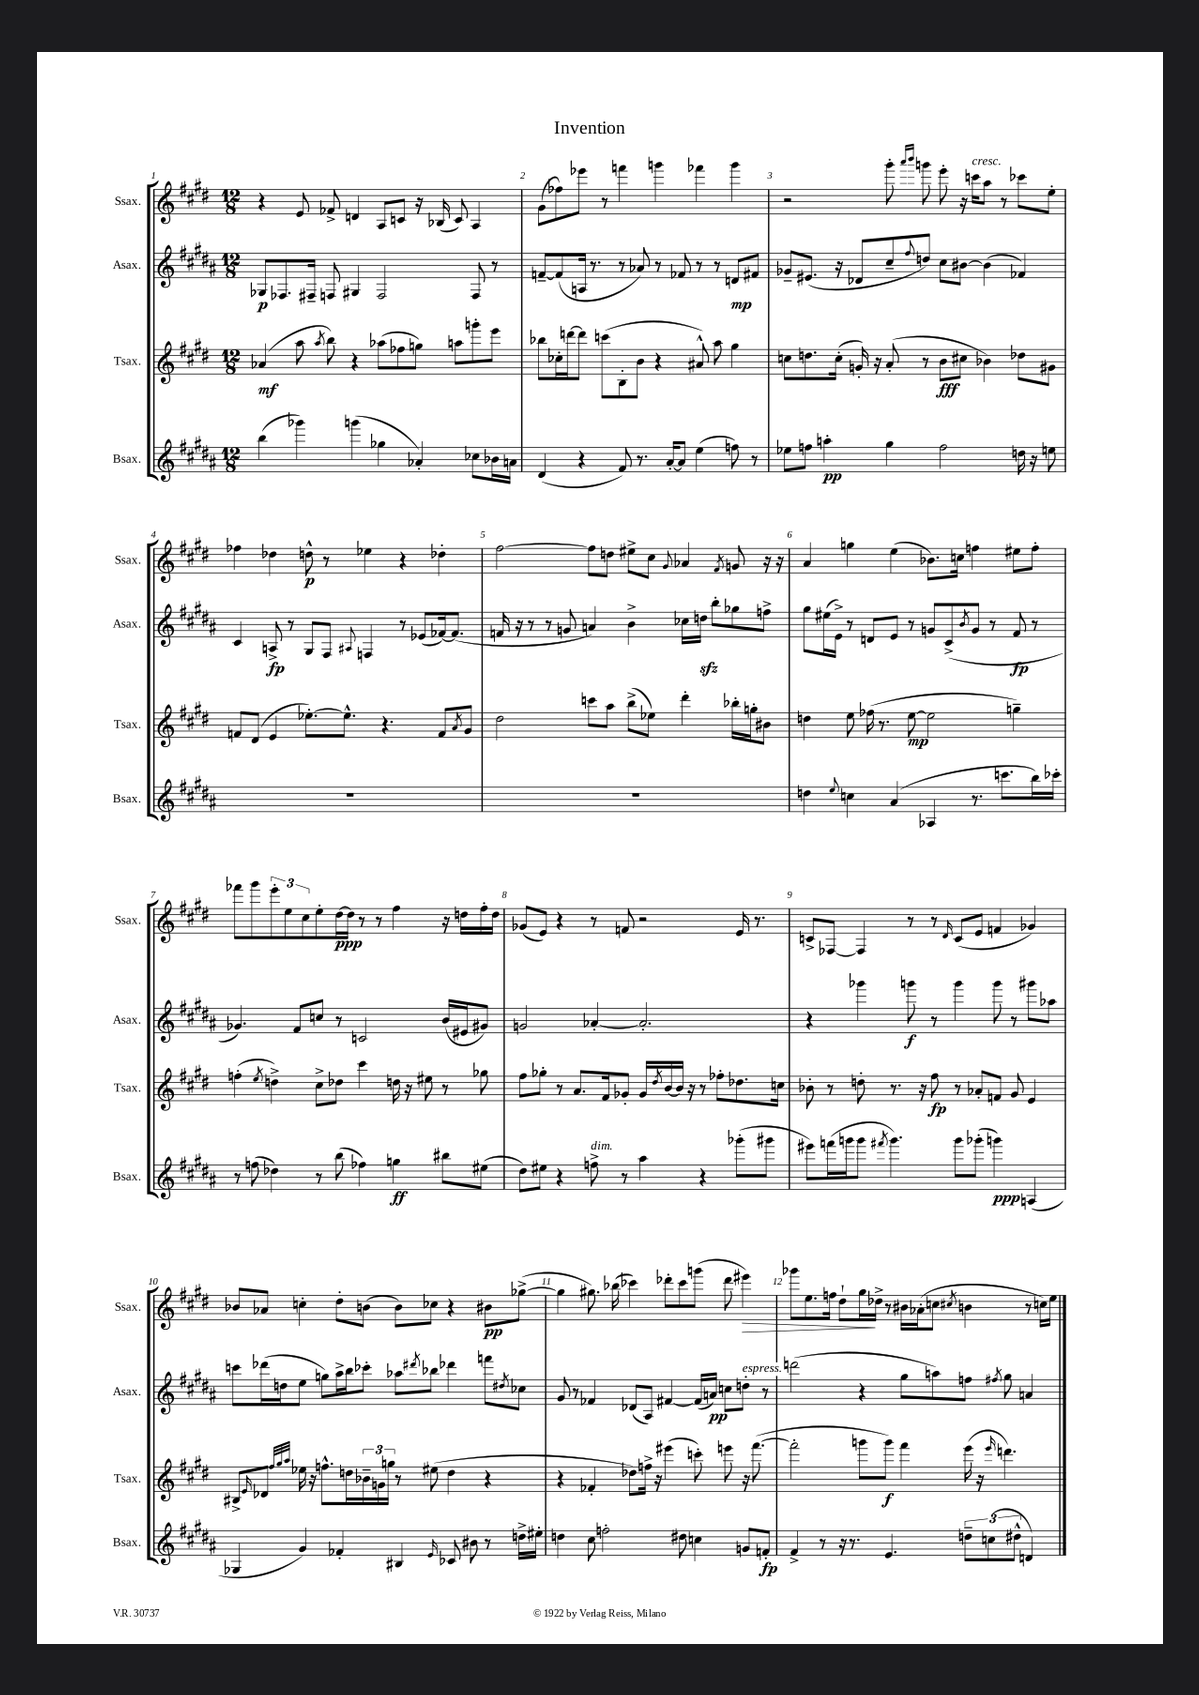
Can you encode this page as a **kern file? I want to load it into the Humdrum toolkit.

**kern	**kern	**kern	**kern
*staff4	*staff3	*staff2	*staff1
*clefG2	*clefG2	*clefG2	*clefG2
*k[f#c#g#d#a#]	*k[f#c#g#d#]	*k[f#c#g#d#a#]	*k[f#c#g#d#]
*M12/8	*M12/8	*M12/8	*M12/8
(4bb	(4a-	8G-	4r
.	.	8.F-	.
4ggg-)	8aa	.	8e
.	.	16F#~	.
.	8qaa	.	.
.	8bb)	8F	8f-^
(4ggg	4r	4G#	4d
4gg-	(8aa-	2F	8A
.	8ff-	.	8c
4a-')	8gg)	.	16r
.	.	.	(16B-
.	8aa	.	8c)
8cc-	8ggg'	8F	4A
16b-	8eee	8r	.
16a	.	.	.
=	=	=	=
(4d#	8bb-	[8f~	(8g#
.	16cc-'	(8f]	8ff-)
.	[16ddd	.	.
4r	8ddd]	16A	8eee-
.	.	8.r	.
.	(8ccc	.	8r
8f#)	8B'	8r	4fff
8.r	8b	8a-)	.
.	4r	8r	4ggg
[16a#'	.	.	.
8a#]	.	8f-	.
(4ee	8a#^^)	8r	4fff-
.	8aa	8r	.
8ff)	4gg#	8d	4ggg
8r	.	8f#	.
=	=	=	=
8ee-	8cc	8g-~	2r
8ff	8.dd	(8.e#	.
4aa'	.	.	.
.	(16cc'	16r	.
.	16g')	8d-	.
.	16r	.	.
4gg#	(8a'	8cc#~	8ggg#'
.	.	.	16qqaaa
.	.	8qqff#	16qqbbb
.	8r	8dd)	8ggg
2ff	8b	8cc#	8eee'
.	8cc#	[8b#	16r
.	.	.	16ccc
.	4b-)	(4b#]	8aa
.	.	.	8r
16dd	8dd-	4f-)	8ccc-
16r	.	.	.
8ee	8g#	.	8ee'
=	=	=	=
1.r	8f	4c#	4ff-
.	(8d#	.	.
.	4e	8A^	4dd-
.	.	8r	.
.	[8.ee-')	8G#	8dd^^
.	.	8F#	8r
.	8.ee-^^]	.	.
.	.	8qqA#	.
.	.	4F	4ee-
.	4.r	.	.
.	.	8r	4r
.	.	(8e-	.
.	8f	[16f-)	4dd-'
.	.	(8.f-]	.
.	8qa	.	.
.	8g#	.	.
=	=	=	=
1.r	2dd#	16f	[2ff#
.	.	16r	.
.	.	8r	.
.	.	8r	.
.	.	8g	.
.	8ccc	4a)	8ff#]
.	8aa	.	8dd
.	(8bb^	4b^	8ee#^
.	8ee-)	.	8cc#
.	.	.	8qqg#
.	4ddd#'	16cc-	4a-
.	.	16dd	.
.	.	8bb'	.
.	.	.	8qf#
.	16bb-'	8gg-	8g
.	16gg'	.	.
.	8b#	8ff^	16r
.	.	.	16r
=	=	=	=
4dd	4dd	8gg#	4a
.	.	(16ee#	.
.	.	16e^)	.
8qqee	.	.	.
4cc	8ee	8r	4gg
.	(16ff-	8d	.
.	8.r	.	.
(4a#	.	8e	(4ee
.	[8ee	8r	.
4A-	2ee]	8g	8.b-)
.	.	(8c#^	.
.	.	.	16cc
.	.	8qb	.
8.r	.	8g	4ff
.	.	8r	.
8.ccc	.	.	.
.	4gg~)	8f#	8ee#
16bb)	.	8r	8ff'
16ccc-'	.	.	.
=	=	=	=
8r	(4ff'	4.g-)	8fff-
(8ff	.	.	8ggg#
.	8qee	.	.
4dd-)	4dd^)	.	12eee'
.	.	.	12ee
.	.	8f#	.
.	.	.	12cc#
8r	8cc#^	8cc	8ee'
(8bb	8dd-	8r	[16dd#
.	.	.	16dd#]
4ff-)	4ccc#	2c	8r
.	.	.	8r
4gg	16dd	.	4ff#
.	16r	.	.
.	8ee#	.	.
8bb#	8r	(16b	16r
.	.	16e#	16dd
(8ee#	8gg-	8g#)	16ff#'
.	.	.	16dd
=	=	=	=
8dd#)	8ff#	2g	(8g-
8ee#	8gg-'	.	8e)
4r	8r	.	4r
.	8.a	.	.
8ff^	.	[4a-'	8r
.	16f#	.	.
8r	8g-'	.	8f
4aa#	16g-	2.a-']	2r
.	8qdd#	.	.
.	[16b	.	.
.	16b]	.	.
.	16r	.	.
4r	8r	.	.
.	8ff-'	.	.
(8ggg-'	8.dd-	.	16e
.	.	.	8.r
8ggg#	.	.	.
.	16cc	.	.
=	=	=	=
8eee#)	8b-'	4r	8c^
(16fff	8r	.	[8F-
16ggg	.	.	.
8ggg	8dd'	4ggg-	4F-]
8qfff#	.	.	.
4.ggg)	8.r	.	.
.	.	8ggg	8r
.	16r	.	.
.	8ff#	8r	8r
.	.	.	16qqd#
8ggg	8r	4ggg	(8c
(8ggg-'	8a-'	.	8e
4ggg)	8f	8ggg	4f
.	8g#	8r	.
(4A	4e	8ggg#	4g-)
.	.	8aa-	.
=	=	=	=
4G-	8B#^	8ccc	8b-
.	16qqe	.	.
.	8d-	(16ddd-	8a-
.	.	16dd	.
.	32qqff#	.	.
.	32qqgg#	.	.
.	32qqaa	.	.
4g#)	16ee-	8ee	4cc'
.	16r	.	.
.	8.ff^^	8gg)	.
4f-'	.	16aa#^	8dd#'
.	16dd	16bb	.
.	24b-~	8ccc-'	(8b
.	24g	.	.
.	24gg	.	.
4B#	8r	8aa-	8b)
.	.	8qddd#	.
.	(8ee#	8bb-	8cc-
16qqe	.	.	.
8c-	4dd	4ddd-	4r
8b#	.	.	.
8r	4r	8fff	8b#
.	.	8qdd#	.
16dd^	.	8cc-	([8gg-^
16ee#'	.	.	.
=	=	=	=
4dd	4r	8g#	4gg-]
.	.	8r	.
8cc#	4f-'	4f-	8.gg#)
2ff'	.	.	.
.	.	.	(16bb-
.	8dd-)	(8d-	4ccc-)
.	16ff^	8A#)	.
.	16r	.	.
.	(4eee#	[4f#	8ddd-'
8dd#	.	.	8ccc-
4cc	8ccc')	(16f#]	(8ggg
.	.	16a)	.
.	8eee	8cc	8ddd-
8g	16r	8dd'	4eee#)
.	([8.fff#	.	.
8f'	.	8r	.
=	=	=	=
4f#^	2fff#']	(2ddd	8ggg-
.	.	.	8.ee
8r	.	.	.
.	.	.	16ff
16r	.	.	8dd#`
8.r	.	.	.
.	8ggg	4r	16gg#
.	.	.	16dd-^
4.e	8ggg)	.	8r
.	4fff#	8gg#	16b#
.	.	.	(16a-'
.	.	8aa)	8cc
.	.	.	8qcc#
12dd~	(16eee	8ff	4b
.	16r	.	.
(12cc	.	.	.
.	16qqeee	8qff#	.
.	4.ddd)	8gg#	.
12dd#^^	.	.	.
4d)	.	4a	8r
.	.	.	16cc)
.	.	.	16ee
==	==	==	==
*-	*-	*-	*-
